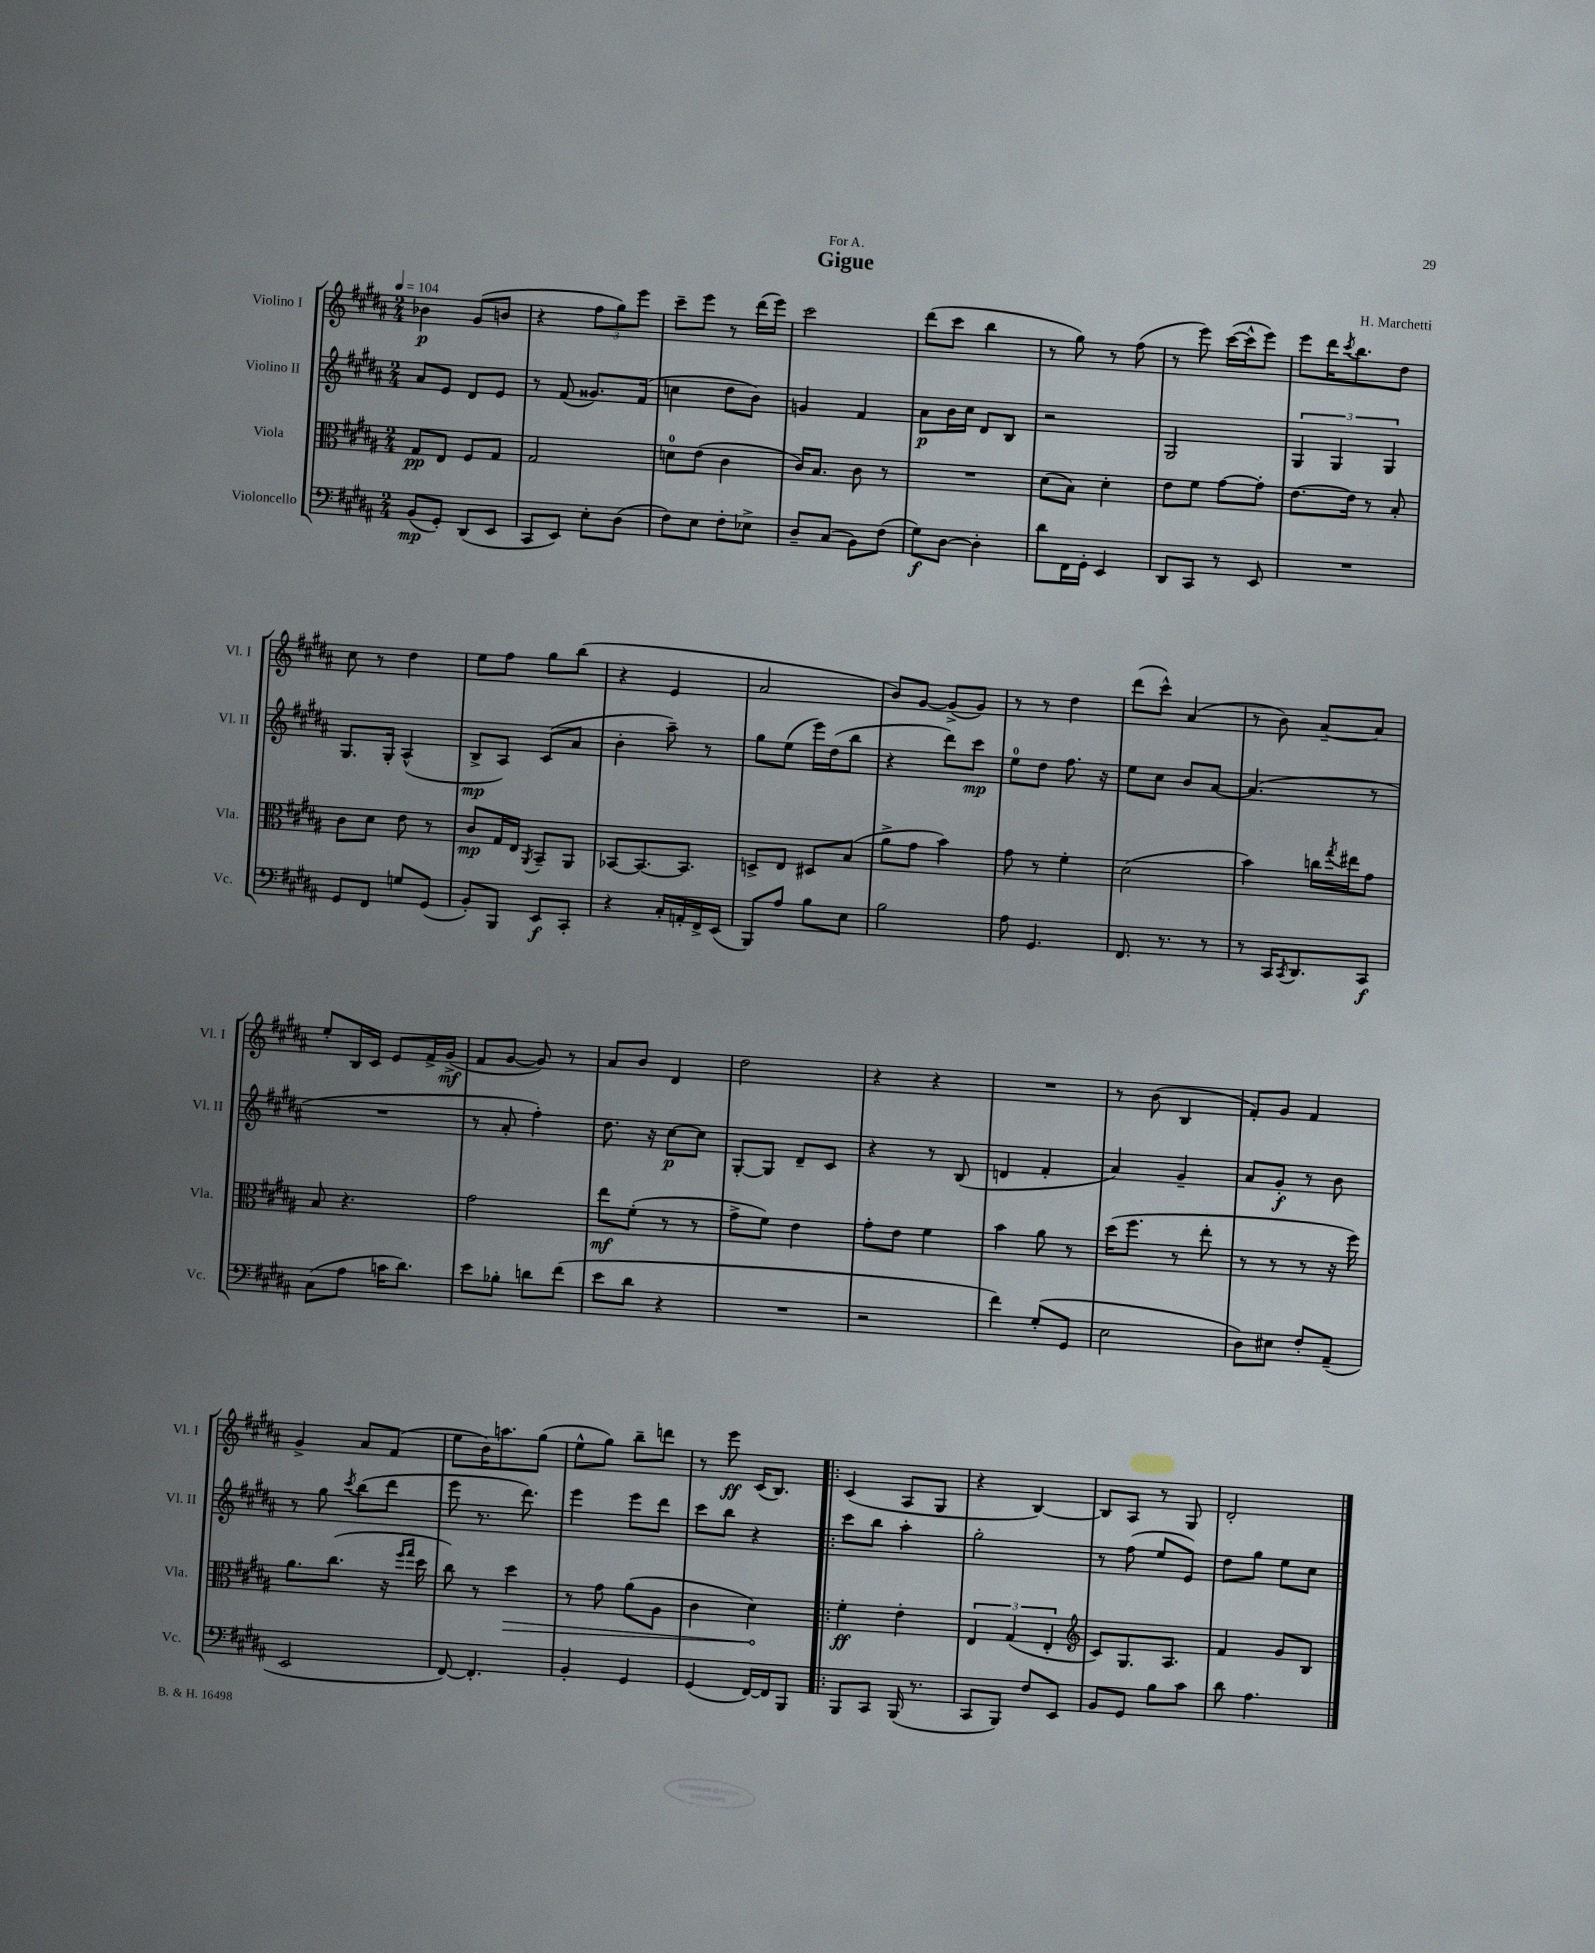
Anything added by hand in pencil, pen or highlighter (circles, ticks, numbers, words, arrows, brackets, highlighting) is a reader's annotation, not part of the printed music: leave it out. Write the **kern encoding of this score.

**kern	**dynam	**kern	**dynam	**kern	**dynam	**kern	**dynam
*part4	*part4	*part3	*part3	*part2	*part2	*part1	*part1
*staff4	*staff4	*staff3	*staff3	*staff2	*staff2	*staff1	*staff1
*I"Violoncello	*	*I"Viola	*	*I"Violino II	*	*I"Violino I	*
*I'Vc.	*	*I'Vla.	*	*I'Vl. II	*	*I'Vl. I	*
*clefF4	*	*clefC3	*	*clefG2	*	*clefG2	*
*k[f#c#g#d#a#]	*	*k[f#c#g#d#a#]	*	*k[f#c#g#d#a#]	*	*k[f#c#g#d#a#]	*
*M2/4	*	*M2/4	*	*M2/4	*	*M2/4	*
*MM104	*	*MM104	*	*MM104	*	*MM104	*
=1	=1	=1	=1	=1	=1	=1	=1
(8BB/L	mp	8G#/L	pp	8a#/L	.	4b-X\	p
8GG#'/J)	.	8E/J	.	8e/J	.	.	.
(8DD#/L	.	8F#/L	.	8d#/L	.	(8g#/L	.
8EE/J	.	8G#/J	.	8e/J	.	8bn/J	.
=2	=2	=2	=2	=2	=2	=2	=2
8CC#/L	.	2G#/	.	8r	.	4r	.
8EE/J)	.	.	.	(8f#/	.	.	.
8E'\L	.	.	.	8.g##X/L)	.	12ff#\L	.
.	.	.	.	.	.	12gg#\)	.
(8D#\J	.	.	.	.	.	.	.
.	.	.	.	.	.	12eee\J	.
.	.	.	.	(16f#/Jk	.	.	.
=3	=3	=3	=3	=3	=3	=3	=3
8F#\L)	.	8dn\L	.	4ccn\	.	8ccc#~\L	.
8E\J	.	(8e\J	.	.	.	8eee\J	.
8F#'\L	.	4c#\	.	8dd#\L	.	8r	.
8E-X^\J	.	.	.	8b\J)	.	(16ddd#\LL	.
.	.	.	.	.	.	16eee\JJ)	.
=4	=4	=4	=4	=4	=4	=4	=4
8D#~/L	.	16c#/KL)	.	4gn/	.	2ccc#\	.
.	.	8.B/J	.	.	.	.	.
(8C#/J	.	.	.	.	.	.	.
8BB\L)	.	8c#\	.	4f#/	.	.	.
(8F#\J	.	8r	.	.	.	.	.
=5	=5	=5	=5	=5	=5	=5	=5
8G#\L)	f	2r	.	8a#\L	p	(8ddd#\L	.
[8D#\J	.	.	.	16b\L	.	8ccc#\J	.
.	.	.	.	16cc#\JJ	.	.	.
4D#'\]	.	.	.	8d#/L	.	4bb\	.
.	.	.	.	8B/J	.	.	.
=6	=6	=6	=6	=6	=6	=6	=6
8d#\L	.	(8d#\L	.	2r	.	8r	.
16FF#\L	.	8B\J)	.	.	.	8gg#\)	.
16GG#'\JJ	.	.	.	.	.	.	.
4EE/	.	4d#'\	.	.	.	8r	.
.	.	.	.	.	.	(8ff#\	.
=7	=7	=7	=7	=7	=7	=7	=7
8DD#/L	.	8e\L	.	2G#/	.	8r	.
8CC#/J	.	8f#\J	.	.	.	8eee\)	.
8r	.	[8g#\L	.	.	.	([16ccc#\LL	.
.	.	.	.	.	.	16ccc#^^\J]	.
8EE/	.	8g#'\J]	.	.	.	8eee\J)	.
=8	=8	=8	=8	=8	=8	=8	=8
2r	.	[8.e\L	.	6G#/	.	8eee\L	.
.	.	.	.	.	.	16ddd#\K	.
.	.	.	.	6G#/	.	.	.
.	.	.	.	.	.	8qccc#/	.
.	.	16e\Jk]	.	.	.	8.bb\	.
.	.	8r	.	.	.	.	.
.	.	.	.	6G#/	.	.	.
.	.	8B'/	.	.	.	8dd#\J	.
!!LO:LB:g=z
=9	=9	=9	=9	=9	=9	=9	=9
8GG#/L	.	8c#\L	.	8.G#/L	.	8cc#\	.
8FF#/J	.	8d#\J	.	.	.	8r	.
.	.	.	.	16G#'/Jk	.	.	.
8Gn/L	.	8e\	.	(4A#^^/	.	4dd#\	.
(8GG#/J	.	8r	.	.	.	.	.
=10	=10	=10	=10	=10	=10	=10	=10
8BB'/L)	.	8c#/L	mp	8B^/L	mp	8ee\L	.
8BBB/J	.	16G#/L	.	8A#/J)	.	8ff#\J	.
.	.	16E/JJ	.	.	.	.	.
.	.	8qAA#/	.	.	.	.	.
8EE/L	f	8BB~/L	.	(8c#/L	.	8gg#\L	.
8CC#'/J	.	8AA#/J	.	8a#/J	.	(8bb\J	.
=11	=11	=11	=11	=11	=11	=11	=11
4r	.	[8BB-X/L	.	4b'\	.	4r	.
.	.	8.BB-/_	.	.	.	.	.
16C#'/LL	.	.	.	8aa#~\)	.	4e/	.
16AAn'/	.	8.BB-/J]	.	.	.	.	.
16FF#^/	.	.	.	8r	.	.	.
(16EE/JJ	.	.	.	.	.	.	.
=12	=12	=12	=12	=12	=12	=12	=12
8BBB/L)	.	8Dn^/L	.	8gg#\L	.	2a#/	.
8A#/J	.	8E/J	.	(8ee\J	.	.	.
8B\L	.	8D#X/L	.	16eee\LL)	.	.	.
.	.	.	.	(16dd#\J	.	.	.
8E\J	.	(8B/J	.	8bb\J	.	.	.
=13	=13	=13	=13	=13	=13	=13	=13
2B\	.	8a#^\L	.	4r	.	8b/L)	.
.	.	8g#\J	.	.	.	[8g#/J	.
.	.	4b\)	.	8ddd#\L)	.	(8g#^/L]	.
.	.	.	.	8ccc#\J	mp	8g#/J)	.
=14	=14	=14	=14	=14	=14	=14	=14
8A#\	.	8g#\	.	8ee\L	.	8r	.
4.GG#/	.	8r	.	8dd#\J	.	8r	.
.	.	4f#'\	.	8.ff#\	.	4dd#\	.
.	.	.	.	16r	.	.	.
=15	=15	=15	=15	=15	=15	=15	=15
8.FF#/	.	(2d#\	.	8ee\L	.	(8ddd#\L	.
.	.	.	.	8cc#\J	.	8ccc#^^\J)	.
8.r	.	.	.	.	.	.	.
.	.	.	.	8b/L	.	(4a#/	.
8r	.	.	.	[8a#/J	.	.	.
=16	=16	=16	=16	=16	=16	=16	=16
8r	.	4b\)	.	(4.a#/]	.	8r	.
16CC#/KL	.	.	.	.	.	8b\)	.
8qCC#/	.	.	.	.	.	.	.
8.DD#/	.	.	.	.	.	.	.
.	.	16ccn\LL	.	.	.	[8a#~/L	.
.	.	8qgg#/	.	.	.	.	.
.	.	16ee#X\J	.	.	.	.	.
8CC#/J	f	8g#\J	.	8r	.	8a#/J]	.
!!LO:LB:g=z
=17	=17	=17	=17	=17	=17	=17	=17
(8C#\L	.	8B/	.	2r	.	8ee'/L	.
8A#\J	.	4.r	.	.	.	16B/L	.
.	.	.	.	.	.	16c#/JJ	.
16cn\KL	.	.	.	.	.	8e/L	.
8.d#\J)	.	.	.	.	.	.	.
.	.	.	.	.	.	16f#^/L	.
.	.	.	.	.	.	(16g#^/JJ	mf
=18	=18	=18	=18	=18	=18	=18	=18
8e\L	.	2g#\	.	8r	.	8f#/L	.
8B-X'\J	.	.	.	8a#'/	.	[8g#/J	.
8dn\L	.	.	.	4ff#'\)	.	8g#/])	.
(8f#\J	.	.	.	.	.	8r	.
=19	=19	=19	=19	=19	=19	=19	=19
8e\L	.	8ee\L	mf	8.dd#\	.	8a#/L	.
8d#\J	.	(8f#'\J	.	.	.	8b/J	.
.	.	.	.	16r	.	.	.
4r	.	8r	.	[8cc#\L	p	4d#/	.
.	.	8r	.	8cc#\J]	.	.	.
=20	=20	=20	=20	=20	=20	=20	=20
2r	.	8g#^\L	.	[8G#'/L	.	2dd#\	.
.	.	8f#\J)	.	8G#/J]	.	.	.
.	.	4e\	.	8d#~/L	.	.	.
.	.	.	.	8c#/J	.	.	.
=21	=21	=21	=21	=21	=21	=21	=21
2r	.	8g#'\L	.	4r	.	4r	.
.	.	8e\J	.	.	.	.	.
.	.	4f#\	.	8r	.	4r	.
.	.	.	.	(8B/	.	.	.
=22	=22	=22	=22	=22	=22	=22	=22
4f#\)	.	4b\	.	4dn/	.	2r	.
(8G#'/L	.	8a#\	.	4f#'/	.	.	.
8GG#/J	.	8r	.	.	.	.	.
=23	=23	=23	=23	=23	=23	=23	=23
2E\	.	(16dd#\KL	.	4a#/)	.	8r	.
.	.	8.ff#\J	.	.	.	.	.
.	.	.	.	.	.	(8b\	.
.	.	8r	.	4g#~/	.	4B/	.
.	.	8ee'\	.	.	.	.	.
=24	=24	=24	=24	=24	=24	=24	=24
8D#\L)	.	8r	.	8a#/L	.	8f#'/L)	.
8E#X\J	.	8r	.	8g#'/J	f	8g#/J	.
8F#'/L	.	8r	.	8r	.	4f#/	.
(8AA#~/J	.	16r	.	8b\	.	.	.
.	.	16ff#\)	.	.	.	.	.
!!LO:LB:g=z
=25	=25	=25	=25	=25	=25	=25	=25
2EE/	.	8.a#\L	.	8r	.	4g#^/	.
.	.	.	.	8gg#\	.	.	.
.	.	(8.cc#\J	.	.	.	.	.
.	.	.	.	8qccc#/	.	.	.
.	.	.	.	(8bb\L	.	8a#/L	.
.	.	16r	.	8ddd#\J	.	(8f#/J	.
.	.	16qqff#/LL	.	.	.	.	.
.	.	16qqgg#/JJ	.	.	.	.	.
.	.	16dd#\	.	.	.	.	.
=26	=26	=26	=26	=26	=26	=26	=26
[8FF#/)	.	8cc#\)	.	8eee\	.	8ee\L	.
4.FF#'/]	.	8r	.	8.r	.	16b\K)	.
.	.	.	.	.	.	8.aan\	.
!	!	!	!LO:HP:b	!	!	!	!
.	.	4dd#\	>	.	.	.	.
.	.	.	.	8.ddd#\)	.	.	.
.	.	.	.	.	.	(8gg#\J	.
=27	=27	=27	=27	=27	=27	=27	=27
4BB'/	.	8r	.	4eee\	.	8ee^^\L	.
.	.	8g#\	.	.	.	8gg#\J)	.
4GG#/	.	(8a#\L	.	8eee\L	.	8bb~\L	.
.	.	8A#\J	.	8ddd#\J	.	8dddn\J	.
=28	=28	=28	=28	=28	=28	=28	=28
(4GG#/	.	4c#\	.	8ccc#\L	.	8r	.
.	.	.	.	8bb\J	.	8eee\	ff
[16FF#/LL)	.	4d#\)	.	4r	.	(16c#/KL	.
16FF#/J]	.	.	.	.	.	8.B/J)	.
8BBB/J	.	.	.	.	.	.	.
.	.	.	]	.	.	.	.
=29!|:	=29!|:	=29!|:	=29!|:	=29!|:	=29!|:	=29!|:	=29!|:
8BBB/L	.	4f#'\	ff	8ccc#\L	.	(4c#/	.
8CC#/J	.	.	.	8bb\J	.	.	.
(16BBB/	.	4e'\	.	4aa#'\	.	8A#/L	.
8.r	.	.	.	.	.	.	.
.	.	.	.	.	.	8G#/J	.
=30	=30	=30	=30	=30	=30	=30	=30
8CC#/L	.	6E/	.	2gg#'\	.	4r	.
8BBB/J)	.	.	.	.	.	.	.
.	.	(6G#/	.	.	.	.	.
8F#/L	.	.	.	.	.	[4B/)	.
.	.	6E'/	.	.	.	.	.
8EE/J	.	.	.	.	.	.	.
=31	=31	=31	=31	=31	=31	=31	=31
*	*	*clefG2	*	*	*	*	*
8BB/L	.	8c#/L)	.	8r	.	8B/L]	.
8GG#/J	.	8.G#/	.	(8ff#\	.	8A#/J	.
8B\L	.	.	.	8ee/L	.	8r	.
.	.	8.A#/J	.	.	.	.	.
8c#\J	.	.	.	8e/J)	.	8G#/	.
=32	=32	=32	=32	=32	=32	=32	=32
8d#\	.	4f#/	.	8dd#\L	.	2d#'/	.
4.A#\	.	.	.	8gg#\J	.	.	.
.	.	8g#/L	.	8ee\L	.	.	.
.	.	8B/J	.	8cc#\J	.	.	.
==	==	==	==	==	==	==	==
*-	*-	*-	*-	*-	*-	*-	*-
